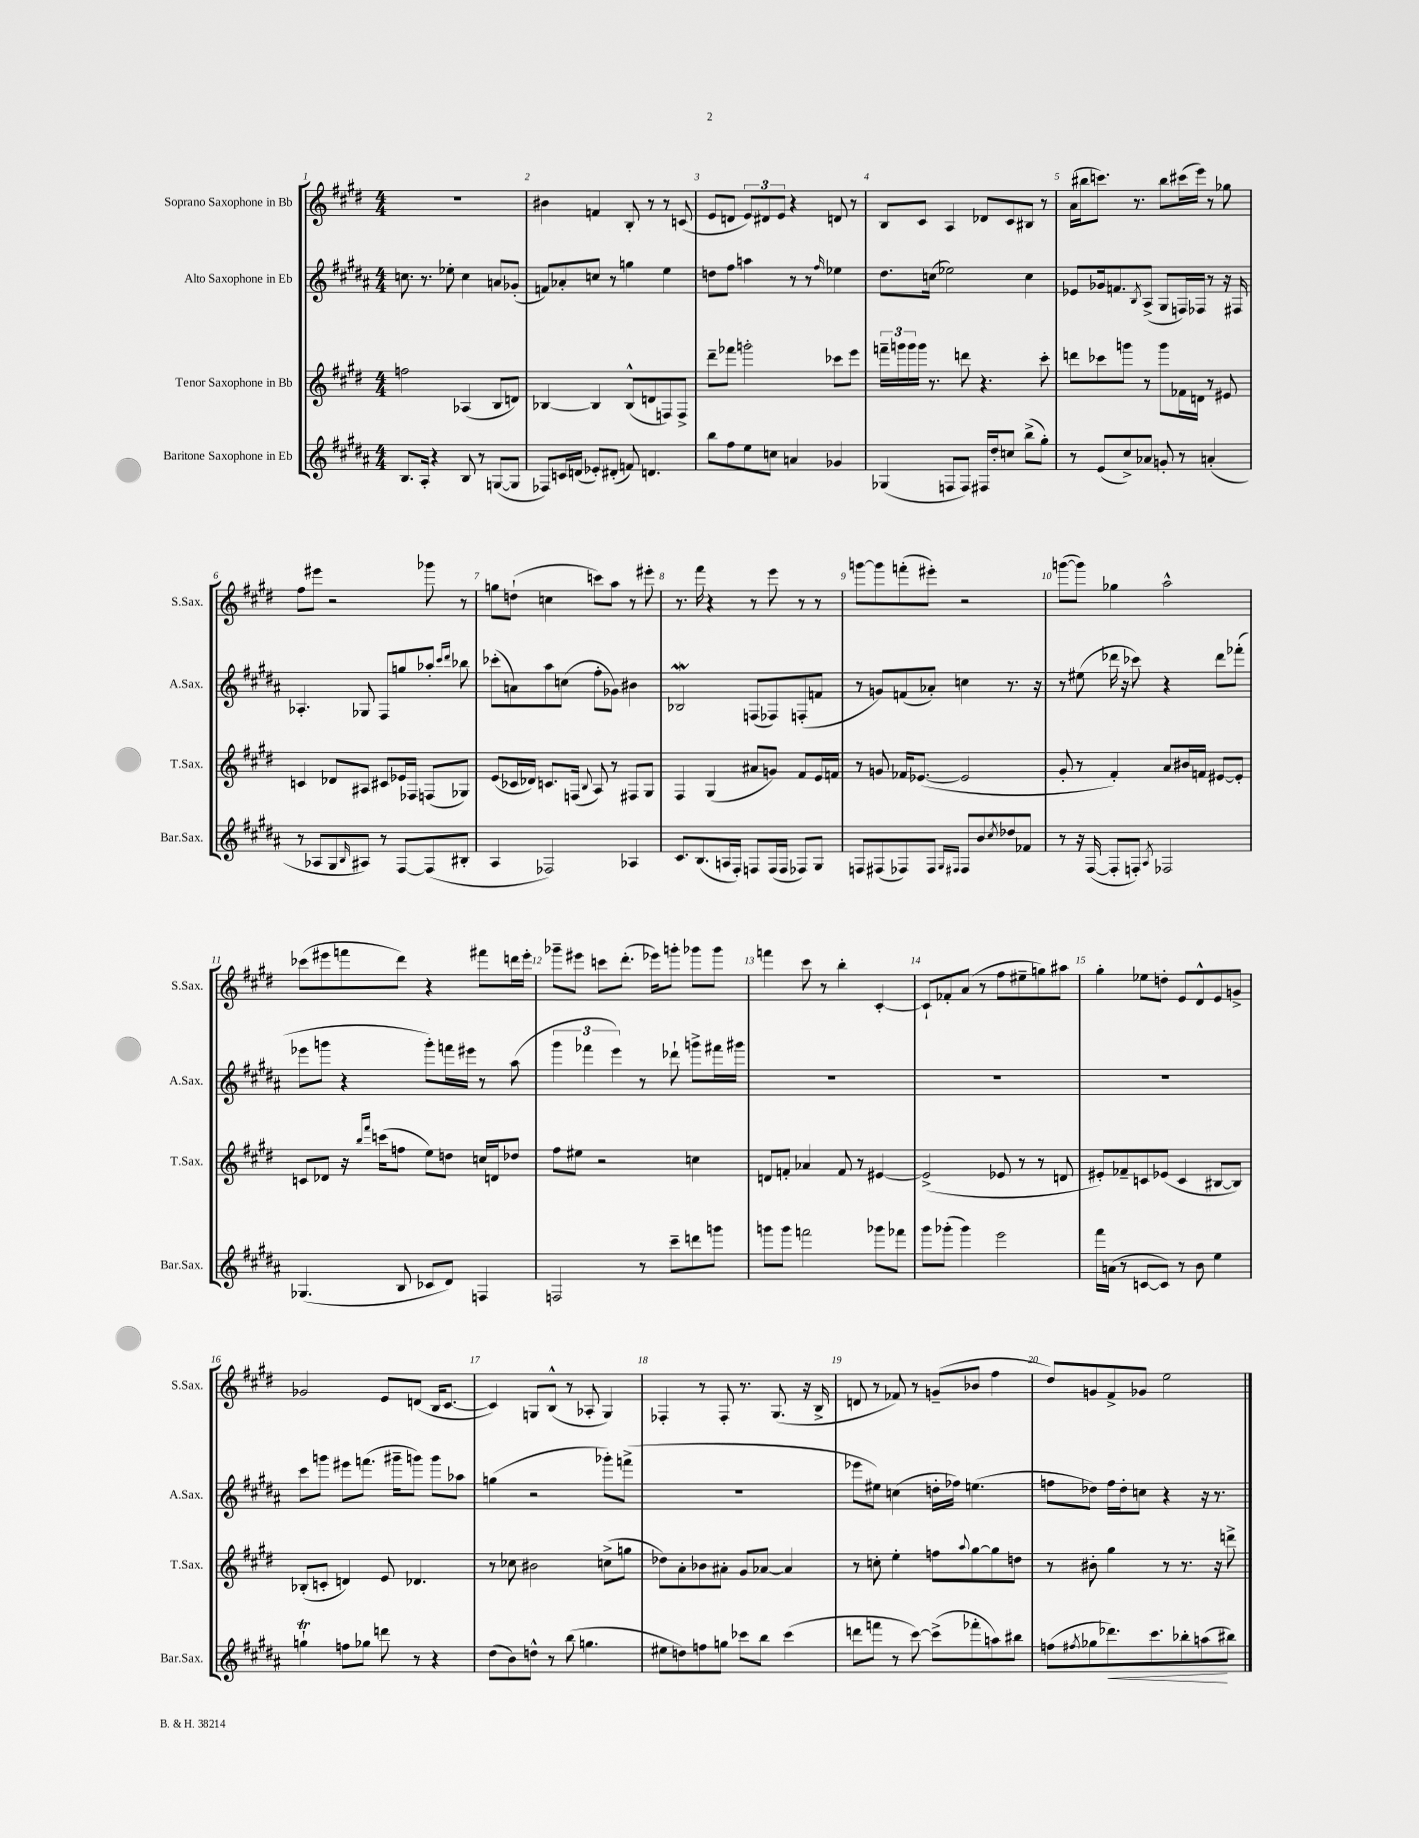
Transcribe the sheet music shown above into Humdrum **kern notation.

**kern	**kern	**kern	**kern
*staff4	*staff3	*staff2	*staff1
*clefG2	*clefG2	*clefG2	*clefG2
*k[f#c#g#d#a#]	*k[f#c#g#d#]	*k[f#c#g#d#a#]	*k[f#c#g#d#]
*M4/4	*M4/4	*M4/4	*M4/4
8.B	2ff	8.cc	1r
16A#'	.	8.r	.
4r	.	.	.
.	.	8ee-'	.
8B	(4A-	4cc	.
8r	.	.	.
([8G	8B	8a	.
8G]	8d)	(8g-'	.
=	=	=	=
8F-)	[4B-	8f)	4b#
16c	.	8a-'	.
(16d	.	.	.
8e-')	4B-]	8cc	4f
(8d#'	.	8r	.
8f)	(8B-^^	4gg	8B'
4.d	8d	.	8r
.	8F)	4ee	8r
.	8F^	.	(8c
=	=	=	=
8bb	8ddd#~	8dd	8e
8ff#	8fff-	8ff#	8d
8ee	2ggg'	4aa	12e)
.	.	.	12d#
8cc	.	.	.
.	.	.	12e
4a	.	8r	4r
.	.	8r	.
.	.	16qqff#	.
4g-	8ccc-	4ee-	8d
.	8eee	.	8r
=	=	=	=
(4G-	24fff~	8.dd#	8B
.	24ggg	.	.
.	24ggg	.	.
.	16ggg	.	8c#
.	8.r	(16cc	.
8F	.	2ee-)	4A
8F)	8ddd	.	.
16F#	4.r	.	8d-
16dd#'	.	.	.
8cc	.	.	8c#
(8bb^	.	4cc	8B#
8gg#')	8ccc#'	.	8r
=	=	=	=
8r	8ddd	8e-	(16a
.	.	.	16bb#
(8e	8ccc-	16g-	8.ccc)
.	.	8.f	.
8cc#^)	8ggg	.	.
.	.	.	8.r
.	.	8qB	.
8a-	8r	(8A#^	.
8g'	8ggg	8G#	8bb#
8r	16f-	16F)	(16ccc#
.	16d	16F-	16eee)
(4a'	8r	8r	8r
.	8e#	16r	8gg-
.	.	16F#	.
=	=	=	=
8r	4c	4.A-'	8ff#
8A-	.	.	8eee#
8G#	8d-	.	2r
16qqB	.	.	.
8A#)	8A#	8G-	.
8r	8c#	8F#	.
[8F#	16e-	8gg	.
.	16F-	.	.
(8F#]	(8F	8aa-'	8ggg-
.	.	16qqccc#	.
.	.	16qqddd#	.
8B#'	8G-)	8bb-	8r
=	=	=	=
4A#	(8e	(8ccc-'	8gg
.	16c-	8a)	(8dd`
.	16d-)	.	.
2F-)	8.c	8aa#	4cc
.	.	(8cc	.
.	(16F	.	.
.	8qqB	.	.
.	8A)	8ff#'	8ccc)
.	8r	8g-)	8aa
4A-	8F#	4b#	8r
.	8G#	.	8eee#'
=	=	=	=
8.c#	4F#	2B-	8.r
(8.B	.	.	16fff#
.	(4G#	.	4r
16A	.	.	.
16F#')	.	.	.
8F	8a#	(8F	8r
(16F	8g)	8F-)	8eee
16F	.	.	.
8F-)	8f#	(8F'	8r
8G#	16e	8f	8r
.	16f	.	.
=	=	=	=
8F	8r	8r	[8ggg
(8F#	8g	8g)	8ggg]
8F-)	16f-	(8f	(8fff'
.	([8.e-	.	.
8F-	.	8a-')	8eee#')
16qqG#	.	.	.
16qqF#	.	.	.
8F#	2e-]	4cc	2r
8b	.	.	.
8qcc#	.	.	.
8dd-	.	8.r	.
8f-	.	.	.
.	.	16r	.
=	=	=	=
8r	8g#'	8r	([8ggg
16r	8r	(8ee#	8ggg])
([16F#	.	.	.
8F#']	4f#')	16ddd-	4gg-
.	.	16r	.
8F')	.	8ccc-)	.
8qA#	.	.	.
2F-	8a	4r	2aa^^
.	16b#	.	.
.	16f	.	.
.	[8e#	8ddd-	.
.	8e#']	(8fff-'	.
=	=	=	=
(4.G-	8c	8eee-	(8ccc-
.	8d-	8ggg	8eee#
.	16r	4r	8fff
.	16qqbb	.	.
.	16qqfff#	.	.
.	(16ccc	.	.
8B	8ff	.	8ddd#)
8c-	8ee)	8ggg')	4r
8d#)	8dd	16fff	.
.	.	16eee#	.
4F	16cc	8r	8fff#
.	16d	.	.
.	8dd-	(8aa#	16ddd
.	.	.	16eee#'
=	=	=	=
2F	8ff#	6ggg#	8ggg-~
.	8ee#	.	8eee#
.	.	6fff-	.
.	2r	.	8ccc
.	.	6eee)	.
.	.	.	(8.ddd#'
8r	.	8r	.
.	.	.	16eee-)
8ccc#~	.	8ddd-`	8ggg'
8ddd	4cc	8ggg^	8ggg-
8ggg	.	16fff#	8ggg-
.	.	16ggg#	.
=	=	=	=
8ggg	8d	1r	4fff
8ggg	8f'	.	.
2fff	4a-	.	8ccc#
.	.	.	8r
.	8f	.	4bb'
.	8r	.	.
8ggg-	[4e#	.	[4c#'
8fff-	.	.	.
=	=	=	=
8ggg#	(2e#^]	1r	8c#`]
(8ggg-'	.	.	8f-'
4ggg-)	.	.	(8a
.	.	.	8r
2eee	8e-	.	8ff#
.	8r	.	8ee#~
.	8r	.	8gg)
.	8d	.	8aa#
=	=	=	=
16fff#	8e#')	1r	4gg#'
(16a	.	.	.
8r	8f-~	.	.
[8c	8c	.	8ee-
8c])	(8e-	.	8dd'
8r	4c	.	8e
8b	.	.	8d#^^
4ee	[8B#	.	8e
.	8B#])	.	8g^
=	=	=	=
4gg`	(8B-'	8ccc#	2g-
.	8c'	8ggg	.
8ff	4d)	8eee#	.
8gg-	.	(8.fff	.
8ddd	8e	.	8e
.	.	16ggg#~	.
8r	4.d-	8ggg)	(8d
4r	.	8ggg	16B
.	.	.	[8.c#
.	.	8aa-	.
=	=	=	=
(8dd#	8r	(4gg	4c#])
8b)	8cc-	.	.
8dd^^	2b#	2r	8G
8r	.	.	(8B^^
(8bb	.	.	8r
4.gg	.	.	8A-'
.	(8cc^	8ggg-')	4G)
.	8gg	(8fff^	.
=	=	=	=
8ee#	8dd-)	1r	4F-'
8dd)	8a'	.	.
8ff	8b-	.	8r
8gg	8a#'	.	8F-'
8ccc-	8g#	.	8.r
8bb	[8a-	.	.
.	.	.	(8.G#
(4ccc-	4a-]	.	.
.	.	.	16r
.	.	.	16B^
=	=	=	=
8ddd	8r	8eee-	8d
8fff	8cc'	8ee#)	8r
8r	4ee'	(4cc	8f-)
[8ccc#)	.	.	8r
(8ccc#^]	8ff	16dd'	(8g~
.	.	16ff-)	.
.	8qqaa	.	.
8fff-'	[8gg#	(4.ee	8b-
8aa)	8gg#]	.	4ff#
8bb#	8dd	.	.
=	=	=	=
(8ff	8r	8ff	8dd#)
8qff#	.	.	.
8gg-	8b#'	8dd-)	8g
8.ddd-)	4gg#	16ff	8f#^
.	.	16dd-'	.
.	.	8cc	8g-
8.ccc#	.	.	.
.	8r	4r	2ee
8bb-'	8.r	.	.
(8aa	.	16r	.
.	16r	8.r	.
8bb#)	8ddd^	.	.
==	==	==	==
*-	*-	*-	*-
